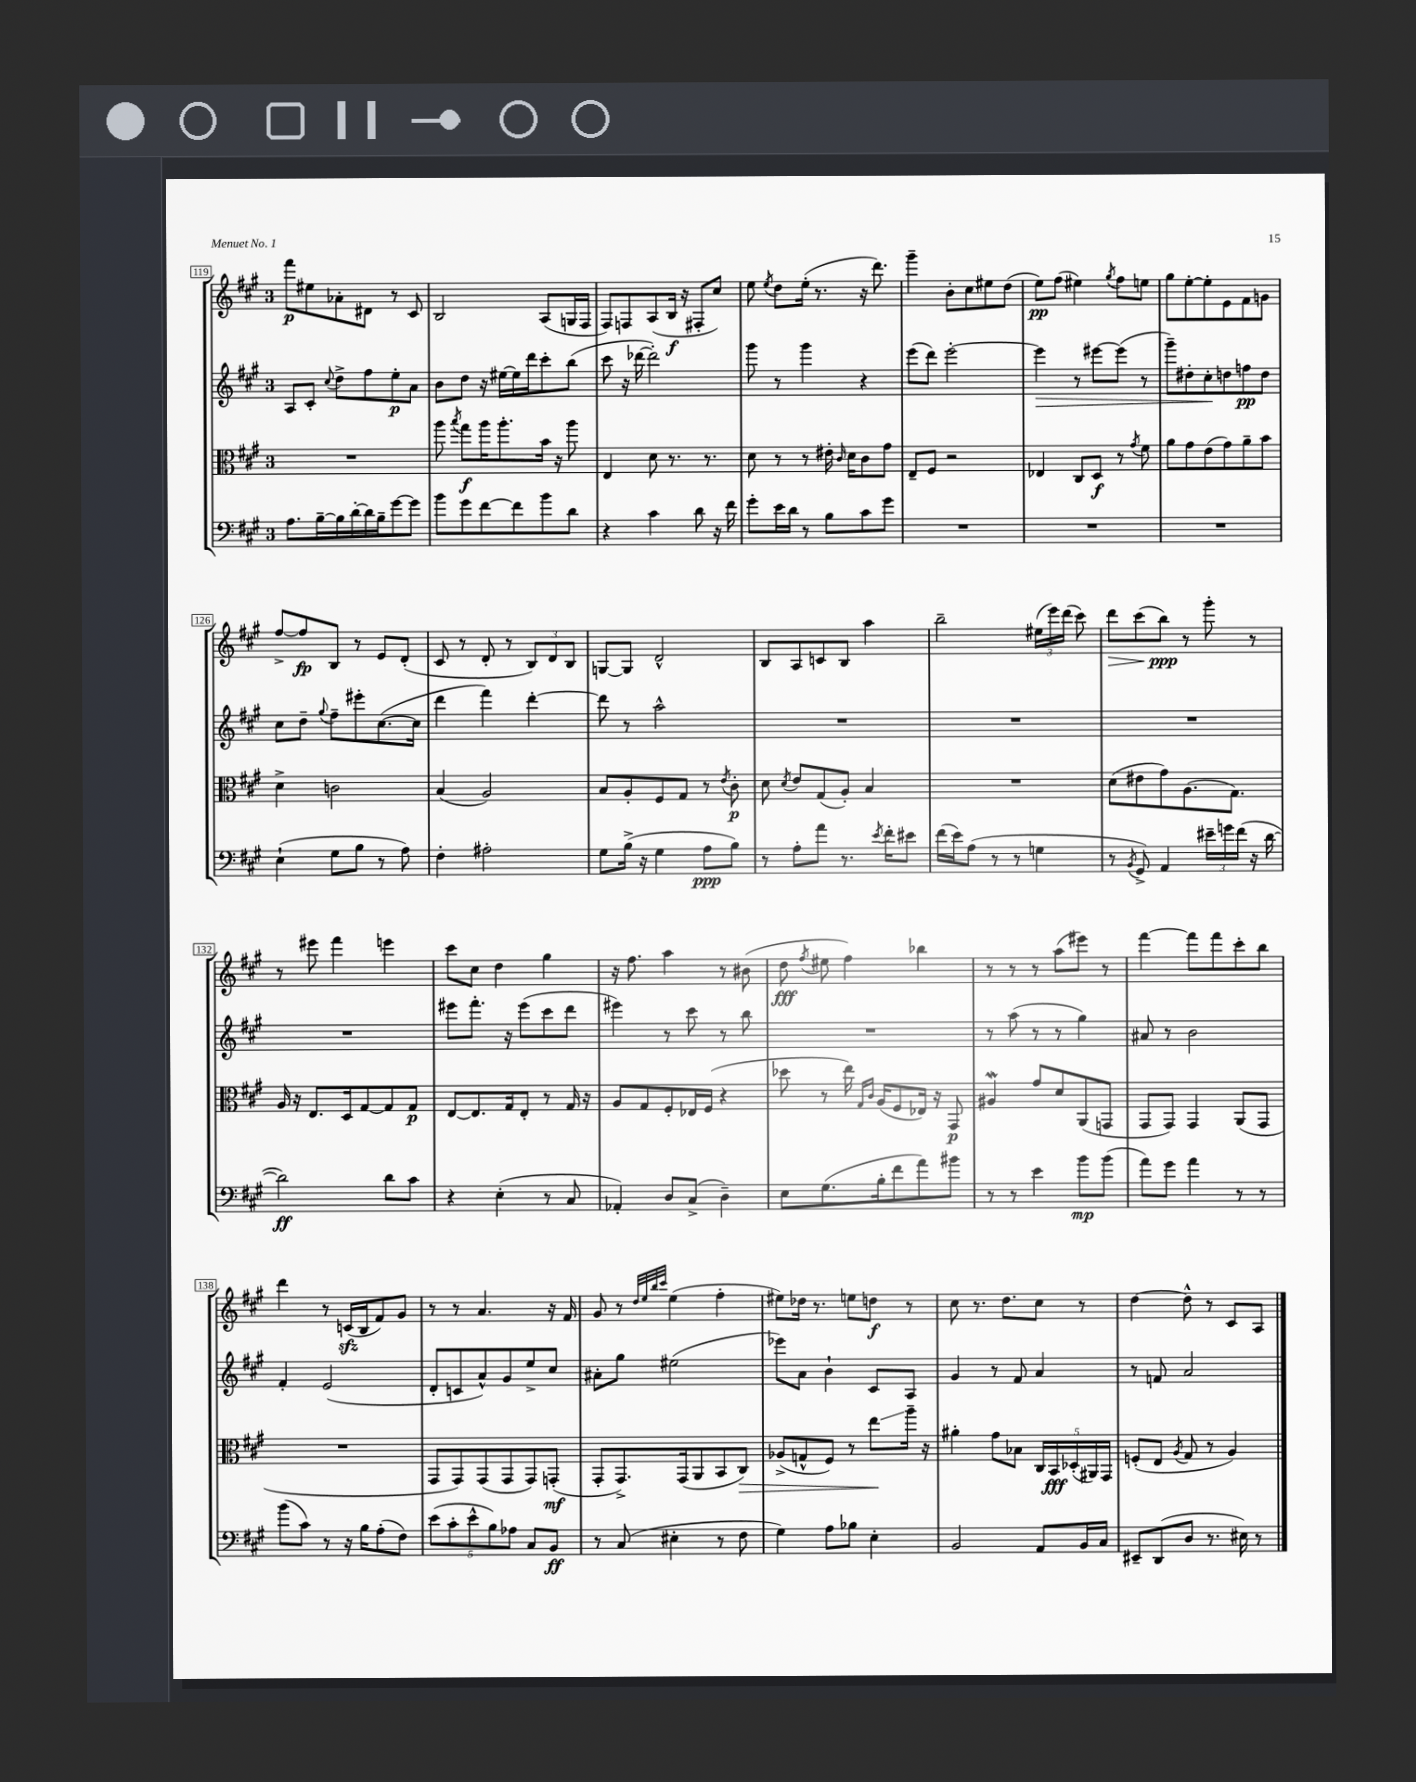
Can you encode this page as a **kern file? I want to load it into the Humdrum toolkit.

**kern	**kern	**kern	**kern
*staff4	*staff3	*staff2	*staff1
*clefF4	*clefC3	*clefG2	*clefG2
*k[f#c#g#]	*k[f#c#g#]	*k[f#c#g#]	*k[f#c#g#]
*M3/4	*M3/4	*M3/4	*M3/4
8.A\L	2.r	8A/L	8fff#\L
.	.	8c#'/J	8ee#\
[16B~\L	.	.	.
.	.	8qqcc#/	.
16B\]	.	8dd^\L	8a-'\
[16d'\	.	.	.
16d\]	.	8ff#\	8d#\J
16B~\J	.	.	.
[8g#\	.	8ee'\	8r
8g#\]J	.	8a\J	8c#/
=	=	=	=
8b\L	8aa\	8b\L	2B/
.	8qbb/	.	.
8g#\	8gg#\L	8dd\J	.
[8f#\	16aa\K	16r	.
.	8.aa'\	[16ee#\LL	.
8f#\]	.	16ee#\]	.
.	.	16ddd\J	.
8b\	16b\Jk	8ccc#'\	(8A/L
.	16r	.	.
8d\J	8aa\	(8bb\J	16G/L
.	.	.	16F#/JJ
=	=	=	=
4r	4E/	8ccc#\	8F#/L)
.	.	16r	8F/
.	.	[16ddd-\	.
4c#\	8d\	2ddd-'\])	(8A/
.	8.r	.	16B/Jk
.	.	.	16r
8d\	.	.	8F#'/L
.	8.r	.	.
16r	.	.	8cc#/J)
16f#\	.	.	.
=	=	=	=
8g#'\L	8d\	8ggg#\	8ee\
.	.	.	8qee/
16e\L	8r	8r	8dd\L
16d\JJ	.	.	.
8r	8r	4ggg#\	(16ee'\Jk
.	.	.	8.r
8B\L	16e#'\	.	.
.	16qqc#/	.	.
.	16d\LK	.	.
8c#\	8c#\	4r	16r
.	.	.	8.ddd\)
8g#\J	8g#\J	.	.
=	=	=	=
2.r	8E~/L	(8eee\L	4ggg#~\
.	8F#/J	8ddd\J)	.
.	2r	[2eee'\	8b'\L
.	.	.	8cc#\
.	.	.	8ee#\
.	.	.	(8dd\J
=	=	=	=
2.r	4E-/	4eee\]	8ee\L)
.	.	.	(8ff#\J
.	8C#/L	8r	4ee#\)
.	8D/J	[8eee#\L	.
.	.	.	8qgg#/
.	8r	(8eee#\]J	8ff#\L
.	8qg#/	.	.
.	8f#\	8r	8ee\J
=	=	=	=
2.r	8a\L	8ggg#~\L)	8gg#\L
.	8g#\	8dd#'\	[8ee'\
.	(8e\	8cc#'\	8ee'\]
.	8g#\)	8dd\	8e\
.	8a~\	8ff\	8f#\
.	8b\J	8dd\J	8g\J
=	=	=	=
(4E`\	4d^\	8cc#\L	[8ff#^/L
.	.	8dd~\J	8ff#/]
.	.	8qqgg#/	.
8G#\L	2c\	8ff#~\L	8B/J
8B\J	.	8eee#'\	8r
8r	.	([8.cc#\	8e/L
8A\)	.	.	(8d'/J
.	.	16cc#\]Jk	.
=	=	=	=
4F#'\	(4B/	4ddd\	8c#/
.	.	.	8r
2A#'\	2A/)	4fff#\)	8d'/
.	.	.	8r
.	.	[4ddd'\	12B/L)
.	.	.	12d/
.	.	.	12B/J
=	=	=	=
8G#\L	8B/L	8ddd\]	[8G/L
(16B^\Jk	8A'/	8r	8G/]J
16r	.	.	.
4G#\	8F#/	2aa^^\	2d^^/
.	8G#/J	.	.
8A\L	8r	.	.
.	8qe/	.	.
8B\J)	8c#'\	.	.
=	=	=	=
8r	8d\	2.r	8B/L
.	8qd/	.	.
8A'\L	8e/L	.	8A/
8a\J	(8G#/	.	8c/
8.r	8A'/J)	.	8B/J
.	4B/	.	4aa\
8qe/	.	.	.
16f#'\LK	.	.	.
8e#\J	.	.	.
=	=	=	=
(16f#\LL	2.r	2.r	2bb~\
16e\J)	.	.	.
(8A\J	.	.	.
8r	.	.	.
8r	.	.	.
4G\	.	.	(24ee#\LL
.	.	.	24eee\)
.	.	.	(24ddd\JJ
.	.	.	8ccc#\)
=	=	=	=
8r	(8d\L	2.r	8ddd\L
8qBB/	.	.	.
8GG#^/)	8e#\	.	(8ccc#\
4AA/	8g#\)	.	8bb\J)
.	(8.A\	.	8r
24e#~\LL	.	.	8ggg#'\
24g\	.	.	.
.	8.G#\J)	.	.
(24f#\JJ	.	.	.
16r	.	.	8r
[16d\	.	.	.
=	=	=	=
2d\])	16A/	2.r	8r
.	16r	.	.
.	8.E/L	.	8eee#\
.	.	.	4fff#\
.	16D/k	.	.
.	[8G#/	.	.
8d\L	8G#/]	.	4eee\
8c#\J	8G#/J	.	.
=	=	=	=
4r	[8E/L	8eee#\L	8ccc#\L
.	8.E/]	8.fff#'\J	8cc#\J
(4E'\	.	.	4dd\
.	16G#/k	16r	.
.	8E'/J	(8eee#\L	.
8r	8r	8ccc#\	4gg#\
8C#/	16G#/	8ddd\J	.
.	16r	.	.
=	=	=	=
4AA-'/)	8A/L	4eee#\)	16r
.	.	.	8.ff#\
.	8G#/	.	.
8D/L	8F#'/	8r	4aa\
(8C#^/J	16E-/L	8ccc#\	.
.	(16F#/JJ	.	.
4D~\)	4r	8r	8r
.	.	8bb\	(8b#\
=	=	=	=
8E\L	8dd-\	2.r	8dd\
.	.	.	8qff#/
(8.G#\	8r	.	8ee#\
.	16ee\)	.	4ff#\)
.	16qqG#/LL	.	.
.	16qqc#/JJ	.	.
16B'\k	(16A/LK	.	.
8f#\	8F#/	.	.
8a\)	16E-/Jk)	.	4bb-\
.	16r	.	.
8b#\J	8GG#/	.	.
=	=	=	=
8r	4A#/	8r	8r
8r	.	(8aa\	8r
4e\	8g#/L	8r	8r
.	8d/	8r	(8aa\L
8b\L	(8AA/	4gg#\)	8eee#\J)
(8b\J	8GG/J	.	8r
=	=	=	=
8a\L)	8GG#/L	8a#/	[4fff#\
8g#\J	8GG#/J)	8r	.
4a\	4GG#/	2b\	8fff#\]L
.	.	.	8fff#\
8r	(8AA/L	.	8ccc#'\
8r	8GG#/J	.	8bb\J
=	=	=	=
(8b\L	2.r	4f#'/	4ddd\
8c#\J)	.	.	.
8r	.	(2e/	8r
16r	.	.	(16c/LL
16B\LK	.	.	16B/J
(8A'\	.	.	8f#/)
8F#\J)	.	.	8g#/J
=	=	=	=
(10e\L	8GG#/L	8d'/L	8r
10c#'\	.	.	.
.	8GG#/)	8c/	8r
10e^^\	.	.	.
.	(8GG#/	8a^^/)	4.a/
10B\)	.	.	.
.	8GG#/	8g#/	.
10A-\J	.	.	.
8C#/L	8GG#/)	8ee^/	.
8BB/J	(8GG'/J	8cc#/J	16r
.	.	.	16f#/
=	=	=	=
8r	8GG#'/L	8a#'\L	8g#/
(8C#/	8.GG#^/)	8gg#\J	8r
.	.	.	32qqdd/LLL
.	.	.	32qqee/
.	.	.	32qqbb/
.	.	.	32qqccc#/JJJ
4E#'\	.	(2ee#\	(4ee\
.	(16GG#/k	.	.
.	8AA/	.	.
8r	8BB/	.	4ff#'\
8F#\	8C#/J)	.	.
=	=	=	=
4G#\)	(8A-^/L	8eee-\L)	8ee#\L)
.	8G^^/	8a\J	16dd-\Jk
.	.	.	8.r
8A\L	8F#/J)	4b`\	.
8B-\J	8r	.	8ee\L
4E'\	8ee\L	8c#/L	8dd\J
.	16aa~\Jk	8A/J	8r
.	16r	.	.
=	=	=	=
2BB/	4a#'\	4g#/	8cc#\
.	.	.	8.r
.	8g#\L	8r	.
.	.	.	8.dd\L
.	8B-\J	8f#/	.
8AA/L	20C#/LL	4a/	8cc#\J
.	20BB/	.	.
.	(20D-'/	.	.
16BB/L	.	.	8r
.	20AA#/)	.	.
16C#/JJ	.	.	.
.	20GG#/JJ	.	.
=	=	=	=
8EE#~/L	(8F'/L	8r	[4dd\
(8DD/	8E/J	8f/	.
.	8qA/	.	.
8D/J	8G#/	2a/	8dd^^\]
8.r	8r	.	8r
.	4A/)	.	8c#/L
16E#\)	.	.	.
8r	.	.	8A/J
==	==	==	==
*-	*-	*-	*-
